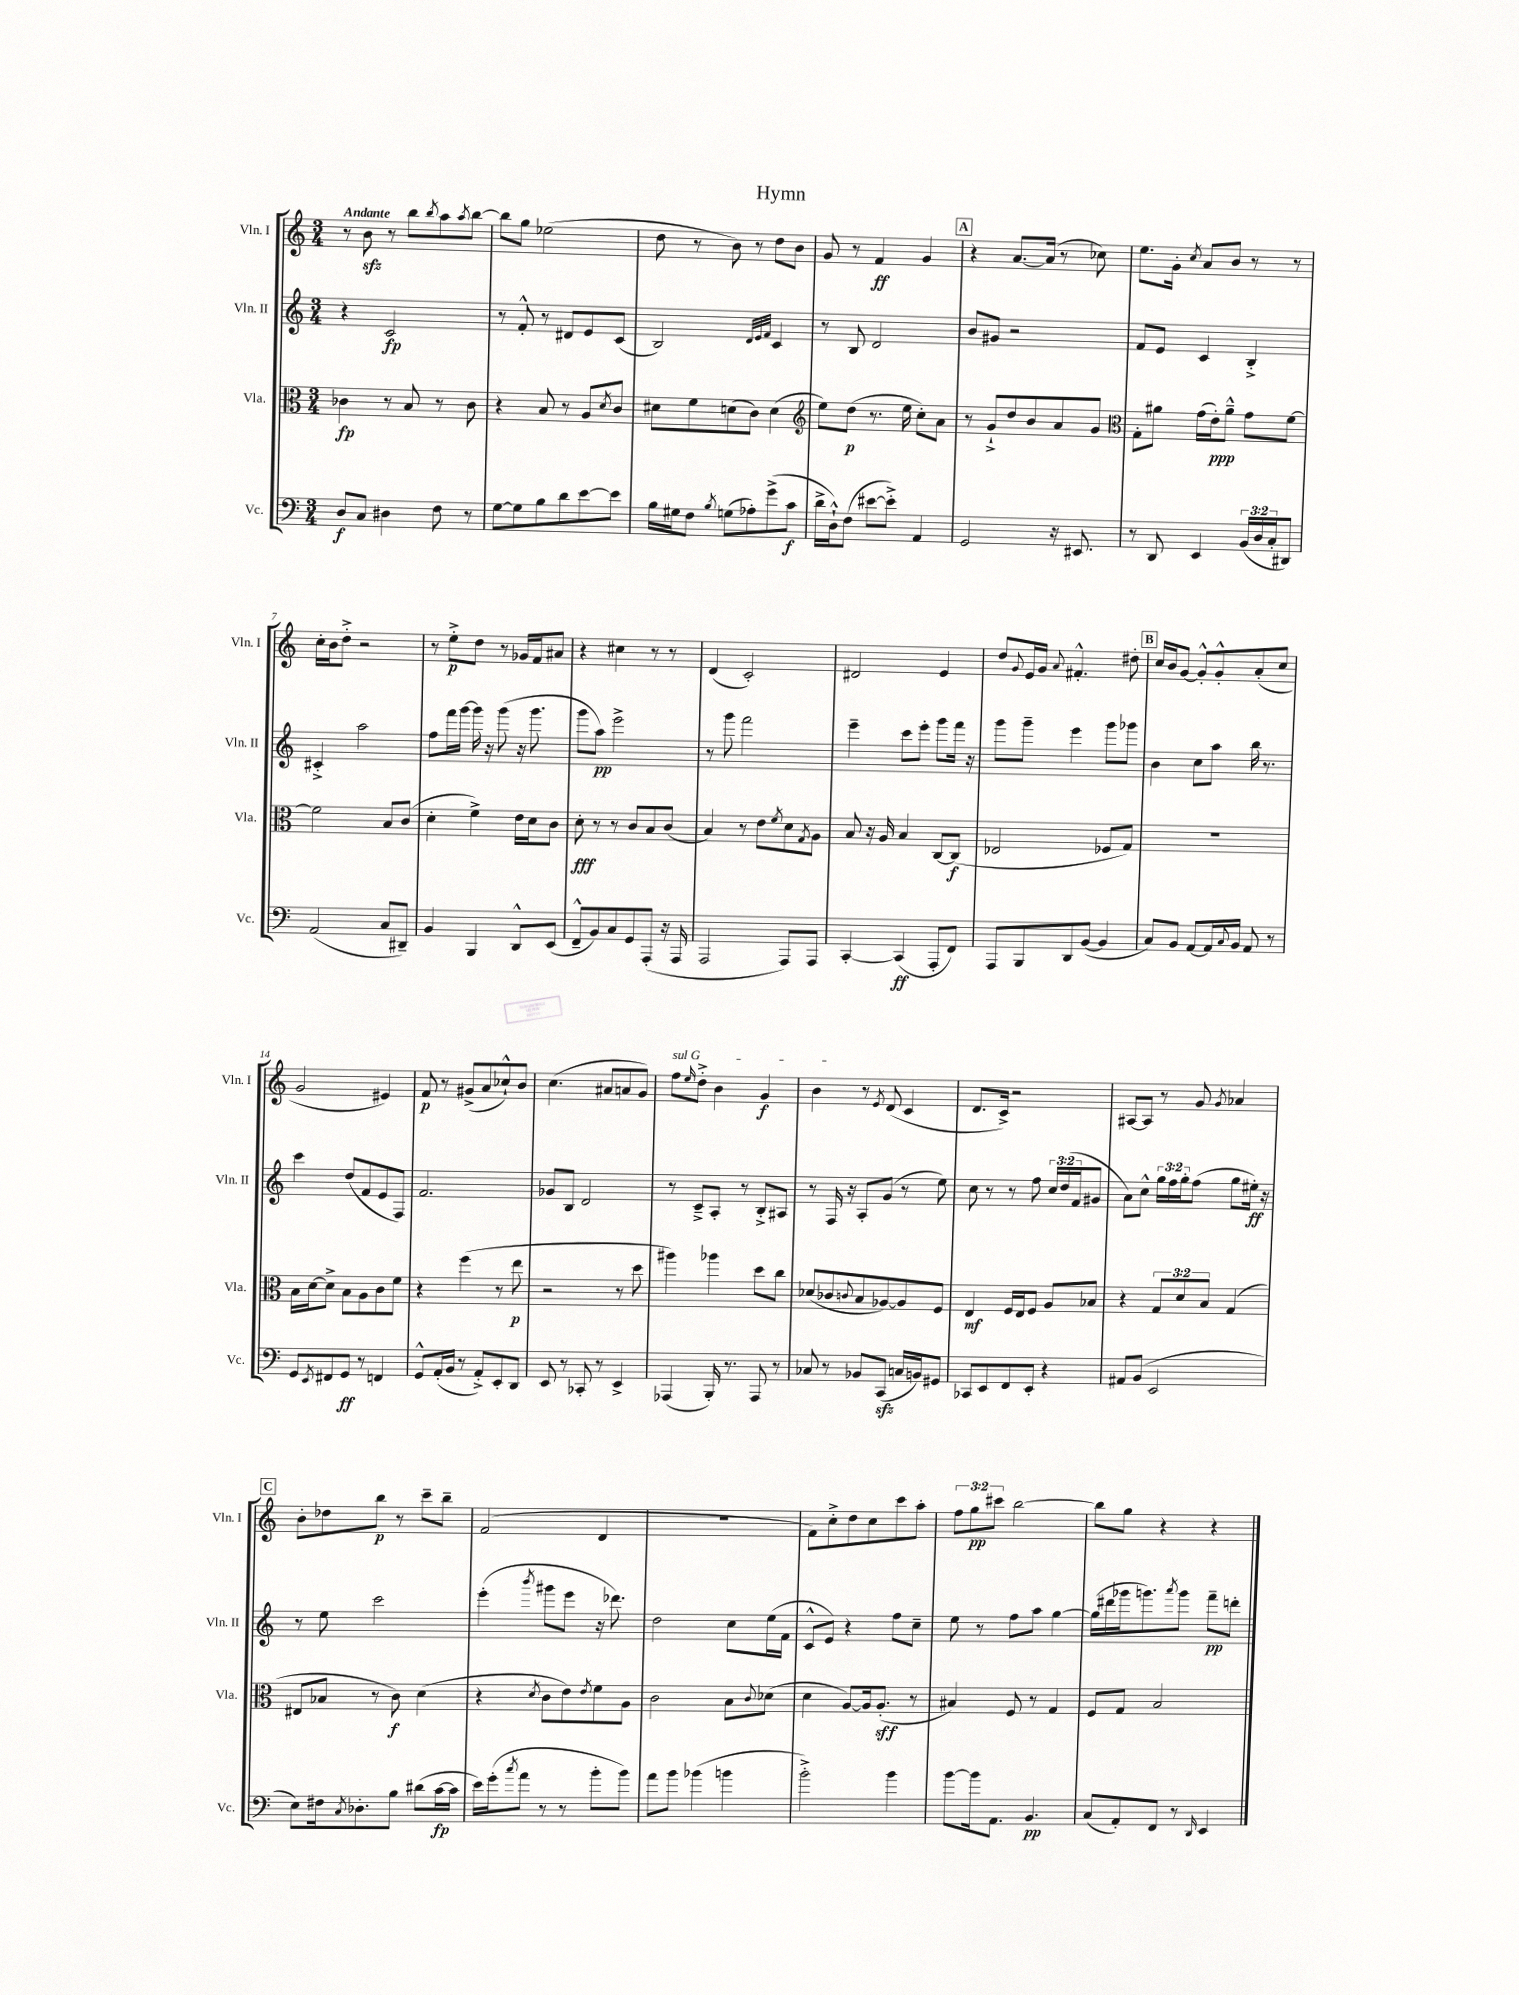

**kern	**kern	**kern	**kern
*staff4	*staff3	*staff2	*staff1
*clefF4	*clefC3	*clefG2	*clefG2
*k[]	*k[]	*k[]	*k[]
*M3/4	*M3/4	*M3/4	*M3/4
8D	4c-	4r	8r
8C	.	.	8b
4D#	8r	2c	8r
.	8B	.	8bb
.	.	.	8qbb
8F	8r	.	8aa
.	.	.	8qaa
8r	8c-	.	[8bb
=	=	=	=
[8G	4r	8r	8bb]
8G]	.	8f'^^	8gg
8B	8B	8r	(2ee-
8d	8r	8d#	.
[8e	8A	8e	.
.	8qd	.	.
8e]	8c	(8c	.
=	=	=	=
16B	8d#	2B)	8dd
16G#	.	.	.
8F	8f	.	8r
8qB	.	.	.
(8G	(8d	.	8b)
8A-')	8c)	.	8r
.	.	32qqd	.
.	.	32qqe	.
.	.	32qqf	.
(8g^	(4d	4c	8dd
8c	.	.	8b
=	=	=	=
*	*clefG2	*	*
16d^	8ee)	8r	8g
16D`^^)	.	.	.
(8F	(8dd	8B	8r
[8e#	8.r	2d	4f
8e#'^])	.	.	.
.	16ee	.	.
4AA	8cc')	.	4g
.	8a	.	.
=	=	=	=
2GG	8r	8b	4r
.	8g`^	8g#	.
.	8dd	2r	[8.a
.	8b	.	.
.	.	.	(16a]
16r	8a	.	8r
8.EE#	.	.	.
.	8g	.	8cc-)
=	=	=	=
*	*clefC3	*	*
8r	8G'	8f	8.ee
8DD	8a#	8e	.
.	.	.	16g'
.	.	.	8qcc
4EE	(16g	4c	8a
.	16e')	.	.
.	8a#~^^	.	8b
(24BB	8g	4B'^	8r
24D	.	.	.
24C'	.	.	.
8DD#)	[8f	.	8r
=	=	=	=
(2AA	2f]	4c#'^	16cc'
.	.	.	16b
.	.	.	8dd'^
.	.	2aa	2r
8C	8B	.	.
8DD#~)	(8c	.	.
=	=	=	=
4BB	4d'	8ff	8r
.	.	16fff	8ee'^
.	.	[16ggg	.
4BBB	4f^)	16ggg]	8dd
.	.	16r	.
.	.	(8ggg	8r
8DD^^	16e	16r	16g-
.	16d	8.ggg	16f
(8EE	8c	.	8a#
=	=	=	=
8FF~^^	8d'	8ggg	4r
8BB)	8r	8aa)	.
8C	8r	2eee^	4cc#
8GG	8c	.	.
(8AAA'	8B	.	8r
16r	(8c	.	8r
16AAA	.	.	.
=	=	=	=
2AAA	4B)	8r	(4d
.	.	8ggg	.
.	8r	2fff	2c')
.	8e	.	.
.	8qf	.	.
8AAA)	8d	.	.
.	8qG	.	.
8AAA	8A	.	.
=	=	=	=
[4CC'	8B	4eee~	2d#
.	16r	.	.
.	16A	.	.
(4CC]	4B	8ccc	.
.	.	8eee'	.
8AAA'	[8C	8ggg	4e
8FF)	(8C]	16fff	.
.	.	16r	.
=	=	=	=
8AAA	2E-	8ggg	8dd
.	.	.	8qqg
8BBB	.	8ggg~	16e
.	.	.	16g
.	.	.	8qqa
8DD	.	4eee	4.f#'^^
([8BB	.	.	.
4BB]	8F-	8ggg	.
.	8G)	8ggg-	8dd#'
=	=	=	=
8C)	2.r	4b	16cc
.	.	.	16b
8BB	.	.	[8g
[8AA	.	8cc	8g'^^]
16AA]	.	8aa	8g'^^
8qqC	.	.	.
16BB	.	.	.
8AA	.	16bb	(8a'
.	.	8.r	.
8r	.	.	8cc
=	=	=	=
8GG	16B	4ccc	2g
.	[16d	.	.
8qEE	.	.	.
8FF#	8d^]	.	.
8GG	8B	(8dd	.
8r	8A	8f	.
4FF	8c	8e	4e#)
.	8f	8F)	.
=	=	=	=
8GG^^	4r	2.f	8f
(16AA'	.	.	8r
16BB	.	.	.
8r	(4ff	.	(8g#^
8AA'^)	.	.	8a
8EE'	8r	.	8cc-`^^)
8DD	8ee	.	8b
=	=	=	=
8EE	2r	8g-	(4.cc
8r	.	8B	.
8CC-'	.	2d	.
8r	.	.	8a#
4EE^	8r	.	8a
.	8dd	.	8g)
=	=	=	=
(4AAA-	4aa#)	8r	8ff
.	.	.	16qqee
.	.	8c~^	8dd'^
16BBB')	4aa-	8A'	4b
8.r	.	.	.
.	.	8r	.
8AAA-	8dd	8B'^	4g
8r	8cc	8A#	.
=	=	=	=
8C-	(8d-	8r	4b
8r	8c-	16F	.
.	.	16r	.
.	8qqc	.	.
8BB-	8B	8A'	8r
.	.	.	8qe
(8CC	[8A-)	(8g	(8d
16C	8A-]	8r	4c
16BB)	.	.	.
8GG#	8F	8ee)	.
=	=	=	=
8CC-	4E	8cc	8.d
8EE	.	8r	.
.	.	.	16c^)
8FF	16F	8r	2r
.	16E	.	.
8EE'	8F	8ff	.
4r	8A	24cc	.
.	.	(24dd	.
.	.	24f	.
.	8B-	8g#	.
=	=	=	=
8AA#	4r	8a)	[8A#
(8BB	.	8cc^^	8A#]
2EE	12G	24gg	8r
.	.	24ff	.
.	12d	24gg'	.
.	.	(8ff	8g
.	12B	.	.
.	.	.	8qg
.	(4G	8gg	4a-
.	.	16ee#')	.
.	.	16r	.
=	=	=	=
8E)	8E#	8r	8b'
16F#	8B-	8ee	8dd-
8qC	.	.	.
8.D-'	.	.	.
.	8r	2ccc	8bb
8B	8c)	.	8r
(8d#	(4d	.	8ccc~
[16c	.	.	8bb~
16c]	.	.	.
=	=	=	=
16e)	4r	(4eee'	(2f
(16g'	.	.	.
8qcc	.	.	.
8a	.	.	.
.	8qd	8qbbb	.
8r	8c	8ggg#	.
8r	8e)	8eee	.
.	8qe	.	.
8b'	8f	16r	4d
.	.	8.ddd-)	.
8b)	8A	.	.
=	=	=	=
8a	2c	2dd	2.r
8b	.	.	.
(4b-	.	.	.
4b	8B	8cc	.
.	8qqc	.	.
.	(8d-	(16ee	.
.	.	16f	.
=	=	=	=
2b'^)	4d	8c^^	8f)
.	.	8e)	8cc'^
.	[8A)	4r	8dd
.	16A]	.	8cc
.	(8.A'	.	.
4b	.	8ff	8ccc
.	8r	8cc~	8aa'
=	=	=	=
[8b	4B#)	8ee	12ff
.	.	.	12gg
16b]	.	8r	.
.	.	.	12ccc#
8.AA	.	.	.
.	8F	8ff	[2bb
4.BB	8r	8aa	.
.	4G	[4gg	.
=	=	=	=
(8C	8F	(16gg]	8bb]
.	.	16ddd#	.
8AA')	8G	16ggg-	8gg
.	.	8.ggg)	.
8FF	2B	.	4r
.	.	8qaaa	.
8r	.	8ggg	.
16qqDD	.	.	.
4EE	.	8fff~	4r
.	.	8ddd'	.
==	==	==	==
*-	*-	*-	*-
